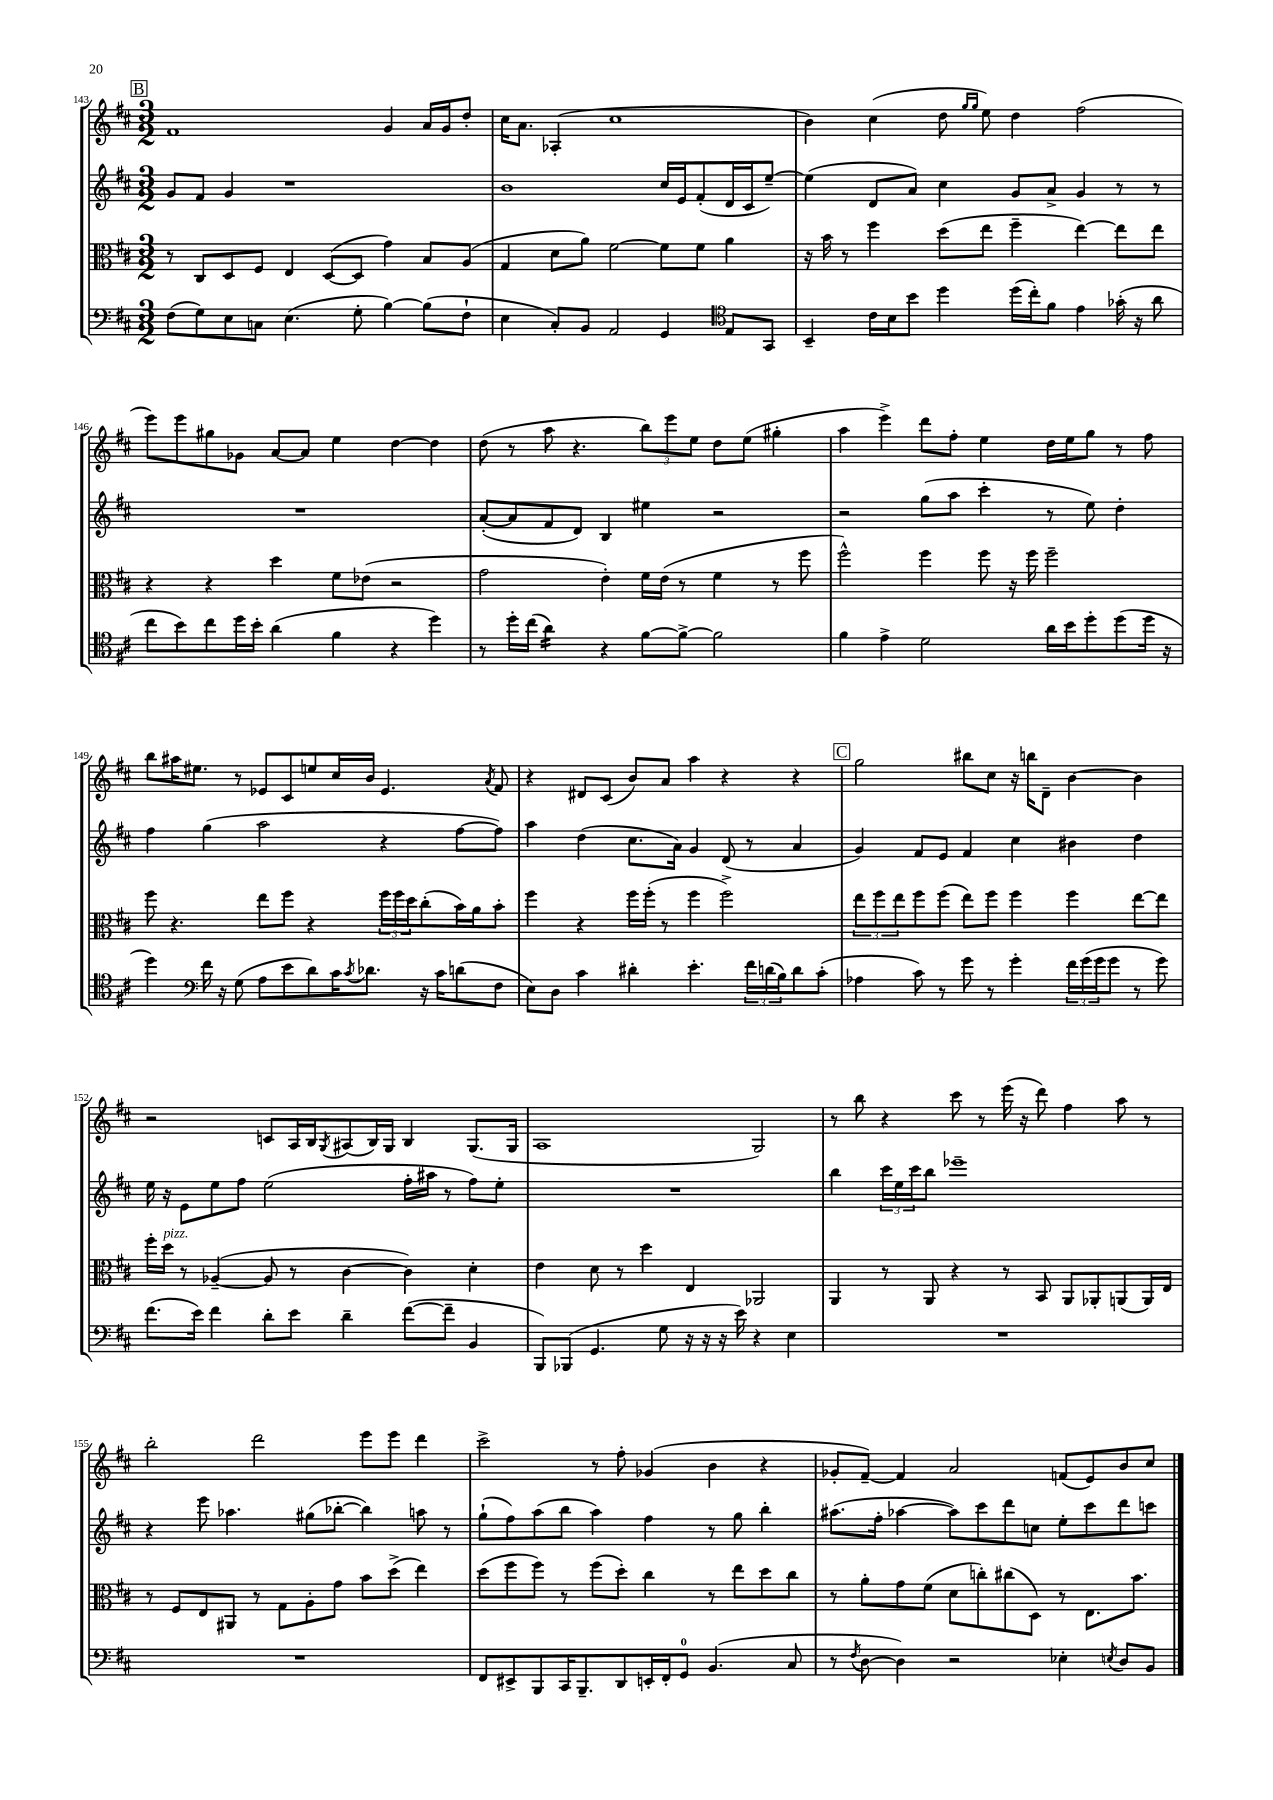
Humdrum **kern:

**kern	**kern	**kern	**kern
*staff4	*staff3	*staff2	*staff1
*clefF4	*clefC3	*clefG2	*clefG2
*k[f#c#]	*k[f#c#]	*k[f#c#]	*k[f#c#]
*M3/2	*M3/2	*M3/2	*M3/2
(8F#\L	8r	8g/L	1f#
8G\)	8C#/L	8f#/J	.
8E\	8D/	4g/	.
8C\J	8F#/J	.	.
(4.E\	4E/	1r	.
.	([8D/L	.	.
8G'\	8D/]J	.	.
[4B\)	4g\)	.	4g/
(8B\]L	8B/L	.	16a/LL
.	.	.	16g/J
8F#`\J	(8A/J	.	8dd'/J
=	=	=	=
4E\	4G/	1b	16cc#\LK
.	.	.	8.a\J
8C#'/L)	8d\L	.	(4A-'/
8BB/J	8a\J)	.	.
2AA/	[2f#\	.	1cc#
4GG/	8f#\]L	16cc#/LL	.
.	.	16e/J	.
.	8f#\J	(8f#'/	.
*clefC4	*	*	*
8E/L	4a\	16d/L	.
.	.	16c#/J	.
8GG/J	.	[8ee~/J)	.
=	=	=	=
4BB~/	16r	(4ee\]	4b\)
.	16b\	.	.
.	8r	.	.
16c#\LL	4ff#\	8d/L	(4cc#\
16B\J	.	.	.
8b\J	.	8a/J)	.
4dd\	(8dd\L	4cc#\	8dd\
.	.	.	16qqgg/LL
.	.	.	16qqgg/JJ
.	8ee\J	.	8ee\)
(16dd\LL	4ff#~\	8g/L	4dd\
16cc#'\J)	.	.	.
8f#\J	.	8a^/J	.
4e\	[4ee\)	4g/	(2ff#\
(16g-'\	8ee\]L	8r	.
16r	.	.	.
8a\	8ee\J	8r	.
=	=	=	=
8cc#\L	4r	1.r	8eee\L)
8b\)	.	.	8eee\
8cc#\	4r	.	8gg#\
16dd\L	.	.	8g-\J
16b'\JJ	.	.	.
(4a\	4dd\	.	[8a/L
.	.	.	8a/]J
4f#\	8f#\L	.	4ee\
.	(8e-\J	.	.
4r	2r	.	[4dd\
4dd\)	.	.	4dd\]
=	=	=	=
8r	2g\	([8a'/L	(8dd\
16dd'\LL	.	8a/]	8r
(16cc#\JJ	.	.	.
4a\)	.	8f#/	8aa\
.	.	8d/J)	4.r
4r	4e'\)	4B/	.
[8f#\L	16f#\LL	4ee#\	12bb\L)
.	(16e\JJ	.	.
.	.	.	12eee\
8f#^\_J	8r	.	.
.	.	.	12ee\J
2f#\]	4f#\	2r	8dd\L
.	.	.	(8ee\J
.	8r	.	4gg#'\
.	8ff#\	.	.
=	=	=	=
4f#\	2ff#^^\)	2r	4aa\
4e^\	.	.	4eee^\)
2d\	4ff#\	(8gg\L	8ddd\L
.	.	8aa\J	8ff#'\J
.	8ff#\	4ccc#'\	4ee\
.	16r	.	.
.	16ff#\	.	.
16a\LL	2ff#~\	8r	16dd\LL
16b\J	.	.	16ee\J
8dd'\	.	8ee\)	8gg\J
(8dd\	.	4dd'\	8r
16dd\Jk	.	.	8ff#\
16r	.	.	.
=	=	=	=
4dd\)	8ff#\	4ff#\	8bb\L
.	4.r	.	16aa#\K
.	.	.	8.ee#\J
*clefF4	*	*	*
16f#\	.	(4gg\	.
16r	.	.	.
(8G\	.	.	8r
8A\L	8ee\L	2aa\	8e-/L
8e\	8ff#\J	.	8c#/
8d\)	4r	.	8ee/
16c#\K	.	.	16cc#/L
8qc#/	.	.	.
8.d-\J	.	.	16b/JJ
.	24ff#\LL	4r	4.e-/
.	24ff#\	.	.
.	24dd\J	.	.
16r	(8cc#'\	.	.
16c#\LK	.	.	.
(8d\	16b\L)	[8ff#\L	.
.	16a\J	.	.
.	.	.	8qa/
8F#\J	8b'\J	8ff#\]J)	8f#/
=	=	=	=
8E\L)	4ff#\	4aa\	4r
8D\J	.	.	.
4c#\	4r	(4dd\	8d#/L
.	.	.	(8c#/J
4d#'\	16ff#\LL	8.cc#\L	8b/L)
.	(16ff#'\JJ	.	.
.	8r	.	8a/J
.	.	16a\Jk)	.
4.e'\	4ff#\	4g/	4aa\
.	2ff#^\)	(8d/	4r
24f#\LL	.	8r	.
(24d\	.	.	.
24B\J)	.	.	.
8d\	.	4a/	4r
(8c#'\J	.	.	.
=	=	=	=
4A-\	12ee\L	4g/)	2gg\
.	12ff#\	.	.
.	12ee\	.	.
8c#\)	8ff#\	8f#/L	.
8r	(8ff#\J	8e/J	.
8g\	8ee\L)	4f#/	8bb#\L
8r	8ff#\J	.	8cc#\J
4g'\	4ff#\	4cc#\	16r
.	.	.	16bb\LK
.	.	.	8d~\J
24f#\LL	4ff#\	4b#\	[4b\
(24g\	.	.	.
24g\J	.	.	.
8g\J	.	.	.
8r	[8ee\L	4dd\	4b\]
8g\)	8ee\]J	.	.
=	=	=	=
(8.f#\L	16ff#'\LL	16ee\	2r
.	16dd\JJ	16r	.
.	8r	8e\L	.
16e\Jk)	.	.	.
4f#\	([4A-~/	8ee\	.
.	.	8ff#\J	.
8d'\L	8A-/]	(2ee\	8c/L
8e\J	8r	.	16A/L
.	.	.	16B/J
.	.	.	8qG/
4d~\	[4c#\	.	(8A#/
.	.	.	16B/L)
.	.	.	16G/JJ
([8f#\L	4c#\])	16ff#'\LL	4B/
.	.	16aa#\JJ	.
8f#~\]J	.	8r	.
4BB/	4d'\	8ff#\L)	(8.G/L
.	.	8ee'\J	.
.	.	.	16G/Jk
=	=	=	=
8BBB/L)	4e\	1.r	1A
(8BBB-/J	.	.	.
4.GG/	8d\	.	.
.	8r	.	.
.	4dd\	.	.
8G\	.	.	.
16r	4E/	.	.
16r	.	.	.
16r	.	.	.
16e\)	.	.	.
4r	2AA-/	.	2G/)
4E\	.	.	.
=	=	=	=
1.r	4AA/	4bb\	8r
.	.	.	8bb\
.	8r	24ccc#\LL	4r
.	.	24ee\	.
.	.	24ccc#\J	.
.	8AA/	8bb\J	.
.	4r	1eee-~	8ccc#\
.	.	.	8r
.	8r	.	(16eee\
.	.	.	16r
.	8BB/	.	8ddd\)
.	8AA/L	.	4ff#\
.	8AA-'/	.	.
.	(8AA/	.	8aa\
.	16AA/L)	.	8r
.	16E/JJ	.	.
=	=	=	=
1.r	8r	4r	2bb'\
.	8F#/L	.	.
.	8E/	8eee\	.
.	8AA#/J	4.aa-\	.
.	8r	.	2ddd\
.	8G\L	.	.
.	8A'\	(8gg#\L	.
.	8g\J	[8bb-'\J	.
.	8b\L	4bb-\])	8eee\L
.	(8dd^\J	.	8eee\J
.	4ee\)	8aa\	4ddd\
.	.	8r	.
=	=	=	=
8FF#/L	(8dd\L	(8gg`\L	2ccc#^\
8EE#^/	8ff#\	8ff#\)	.
8BBB/	8ff#\J)	(8aa\	.
16CC#/K	8r	8bb\J	.
8.BBB~/	.	.	.
.	(8ff#\L	4aa\)	8r
8DD/	8dd'\J)	.	8ff#'\
16EE'/L	4cc#\	4ff#\	(4g-/
16FF#'/J	.	.	.
8GG/J	.	.	.
(4.BB/	8r	8r	4b\
.	8ee\L	8gg\	.
.	8dd\	4bb'\	4r
8C#/	8cc#\J	.	.
=	=	=	=
8r	8r	(8.aa#\L	8g-'/L
8qF#/	.	.	.
[8D\	8a'\L	.	[8f#~/J)
.	.	16ff#'\Jk	.
4D\])	8g\	[4aa-\	4f#/]
.	(8f#\J	.	.
2r	8d\L	8aa-\]L)	2a/
.	8cc'\)	8ccc#\	.
.	(8cc#\	8ddd\	.
.	8D\J)	8cc\J	.
4E-'\	8r	8ee'\L	(8f/L
.	8.E\L	8ccc#\	8e/)
8qE/	.	.	.
8D/L	.	8ddd\	8b/
.	8.b\J	.	.
8BB/J	.	8ccc\J	8cc#/J
==	==	==	==
*-	*-	*-	*-
